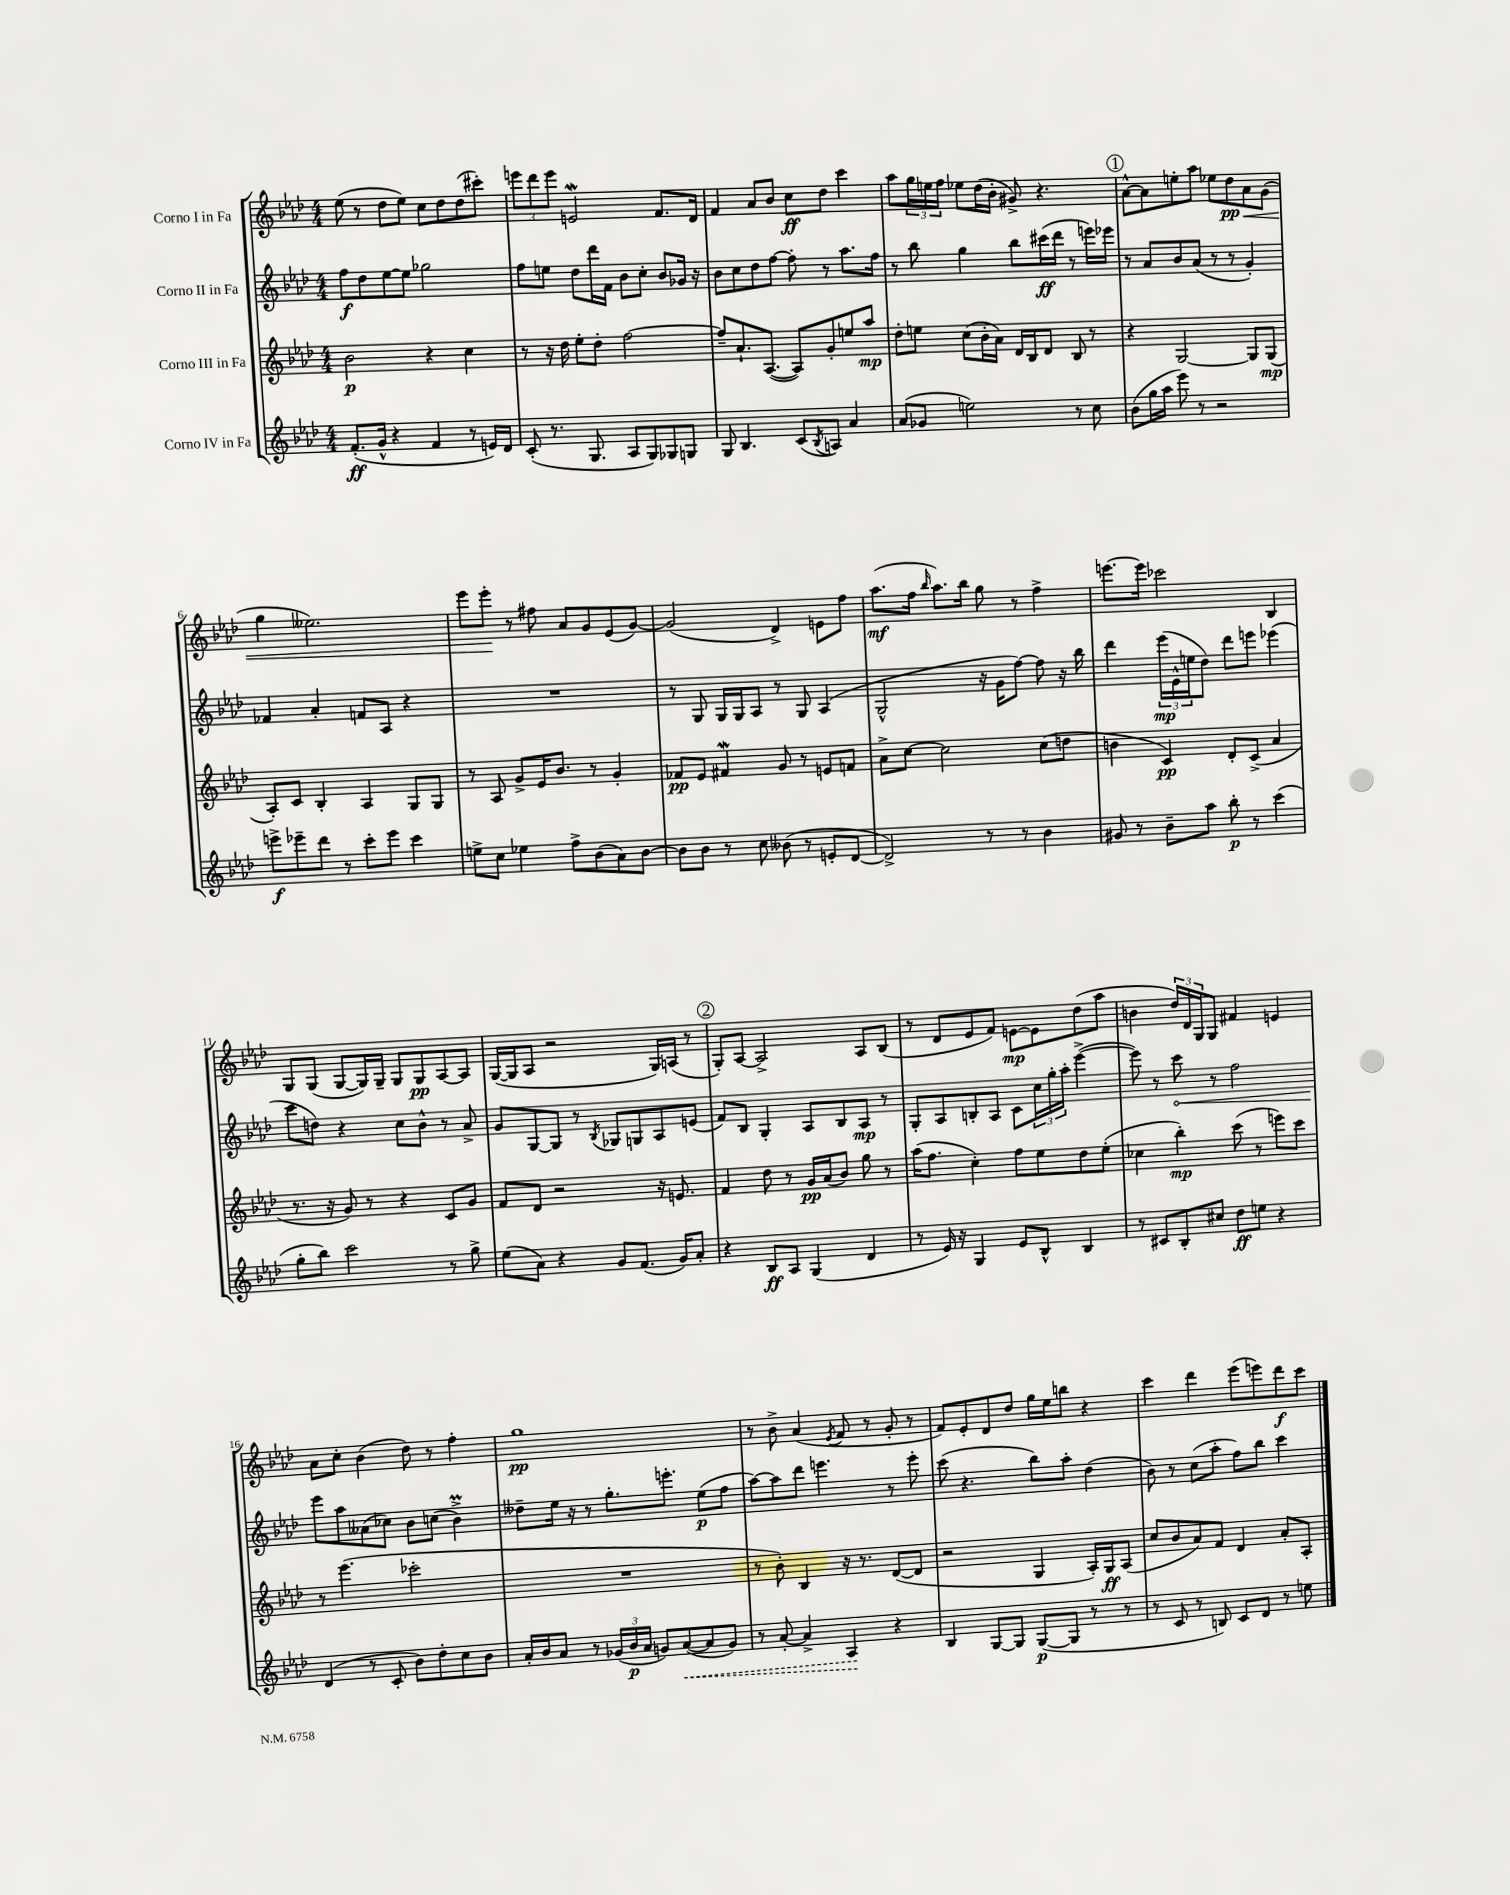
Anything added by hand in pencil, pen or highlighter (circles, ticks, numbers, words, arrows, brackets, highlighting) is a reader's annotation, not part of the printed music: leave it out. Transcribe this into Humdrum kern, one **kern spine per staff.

**kern	**dynam	**kern	**dynam	**kern	**dynam	**kern	**dynam
*part4	*part4	*part3	*part3	*part2	*part2	*part1	*part1
*staff4	*staff4	*staff3	*staff3	*staff2	*staff2	*staff1	*staff1
*I"Corno IV in Fa	*	*I"Corno III in Fa	*	*I"Corno II in Fa	*	*I"Corno I in Fa	*
*clefG2	*	*clefG2	*	*clefG2	*	*clefG2	*
*k[b-e-a-d-]	*	*k[b-e-a-d-]	*	*k[b-e-a-d-]	*	*k[b-e-a-d-]	*
*M4/4	*	*M4/4	*	*M4/4	*	*M4/4	*
=1	=1	=1	=1	=1	=1	=1	=1
(8.f'/L	ff	2b-\	p	8ff\L	f	(8ee-\	.
.	.	.	.	8dd-\	.	8r	.
16g^^/Jk	.	.	.	.	.	.	.
4r	.	.	.	[8ee-\	.	8dd-\L	.
.	.	.	.	8ee-\J]	.	8ee-\J)	.
4f/	.	4r	.	2gg-X\	.	8cc\L	.
.	.	.	.	.	.	8dd-\	.
8r	.	4cc\	.	.	.	(8dd-\	.
16en/LL)	.	.	.	.	.	8ccc#X'\J)	.
16d-/JJ	.	.	.	.	.	.	.
=2	=2	=2	=2	=2	=2	=2	=2
(8c'/	.	8r	.	8ff\L	.	12eeen\L	.
.	.	.	.	.	.	12ddd-\	.
8.r	.	16r	.	8een\J	.	.	.
.	.	.	.	.	.	12eee\J	.
.	.	16dd-\	.	.	.	.	.
.	.	8ee-'\L	.	8dd-\L	.	2enW/	.
8.G/	.	.	.	.	.	.	.
.	.	8dd-'\J	.	16ddd-\L	.	.	.
.	.	.	.	16f\JJ	.	.	.
8A-/L	.	[2ff\	.	8b-\L	.	.	.
8G/)	.	.	.	8cc'\J	.	.	.
8G-X/	.	.	.	8b-/L	.	8.f/L	.
8Gn/J	.	.	.	16g-X/Jk	.	.	.
.	.	.	.	16r	.	16d-/Jk	.
=3	=3	=3	=3	=3	=3	=3	=3
8G/	.	8ff~/L]	.	8b-\L	.	4f/	.
4.B-/	.	8.a-`/	.	8cc\	.	.	.
.	.	.	.	8dd-\	.	8a-/L	.
.	.	([8.A-/J	.	.	.	.	.
.	.	.	.	[8ff\J	.	8b-/J	.
(8c/L	.	8A-/L])	.	8ff'\]	.	8cc\L	ff
8qB-/	.	.	.	.	.	.	.
8An/J)	.	8g'/	.	8r	.	8dd-\J	.
4a-/	.	8een/	.	8.aa-\L	.	4ccc\	.
.	.	8aa-/J	mp	.	.	.	.
.	.	.	.	16ff\Jk	.	.	.
=4	=4	=4	=4	=4	=4	=4	=4
(8a-/L	.	8dd-'\L	.	8r	.	8aa-\L	.
8g-X/J	.	8een\J	.	8bb-\	.	24gg\L	.
.	.	.	.	.	.	24een\	.
.	.	.	.	.	.	24ff\JJ	.
2een\)	.	(8cc\L	.	4gg\	.	8ee-X\L	.
.	.	16b-'\L	.	.	.	(16dd-\L	.
.	.	16a-\JJ)	.	.	.	16b-'\JJ	.
.	.	16d-/LL	.	8bb-\L	.	8g#X^/)	.
.	.	16B-/J	.	.	.	.	.
.	.	8d-/J	.	(16ccc#X\L	ff	4.r	.
.	.	.	.	16ddd-\JJ	.	.	.
8r	.	8B-/	.	8r	.	.	.
8cc\	.	8r	.	16eeen\LL)	.	.	.
.	.	.	.	16eee-X\JJ	.	.	.
!!LO:REH:place=s1:t=1
=5	=5	=5	=5	=5	=5	=5	=5
(8b-\L	.	4r	.	8r	.	[8a-^^\L	.
16gg\L	.	.	.	8a-/L	.	8a-\]	.
16aa-\JJ	.	.	.	.	.	.	.
8eee-\)	.	[2G/	.	8b-/	.	8een'\	.
8r	.	.	.	(8a-/J	.	8aa-\J	.
2r	.	.	.	8r	.	8ee-X\L	.
.	.	.	.	8r	.	8dd-\	pp
!	!	!	!	!	!	!	!LO:HP:b
.	.	8G/L]	.	4g'/)	.	8a-\	<
.	.	(8G/J	mp	.	.	(8g\J	.
!!LO:LB:g=z
=6	=6	=6	=6	=6	=6	=6	=6
8eeen^\L	f	8A-'/L)	.	4f-X/	.	4gg\	.
8eee-X~\	.	8c/J	.	.	.	.	.
8ddd-\J	.	4B-'/	.	4a-'/	.	2.ee--X\)	.
8r	.	.	.	.	.	.	.
8ccc'\L	.	4A-/	.	8fn/L	.	.	.
8eee-\J	.	.	.	8A-/J	.	.	.
4ccc\	.	8G/L	.	4r	.	.	.
.	.	8G/J	.	.	.	.	.
=7	=7	=7	=7	=7	=7	=7	=7
8een^\L	.	8r	.	1r	.	8eee-\L	.
8cc\J	.	8A-/	.	.	.	8eee-'\J	.
4ee-X\	.	8g^/L	.	.	.	8r	[
.	.	16e-/K	.	.	.	8ff#X\	.
.	.	8.b-/J	.	.	.	.	.
8ff^\L	.	.	.	.	.	8a-/L	.
(8b-\	.	8r	.	.	.	8g/	.
8a-\)	.	4g'/	.	.	.	(8e-/	.
[8b-\J	.	.	.	.	.	[8g/J)	.
=8	=8	=8	=8	=8	=8	=8	=8
8b-\L]	.	8f-X/L	pp	8r	.	(2g/]	.
8b-\J	.	8e-/J	.	8G/	.	.	.
8r	.	4f#XW/	.	16G/LL	.	.	.
.	.	.	.	16G/J	.	.	.
8cc\	.	.	.	8A-/J	.	.	.
(8b--X\	.	8g/	.	8r	.	4d-^/)	.
8r	.	8r	.	8G/	.	.	.
8en'/L	.	8en/L	.	(4A-/	.	8en\L	.
[8d-/J	.	8fn/J	.	.	.	8ff\J	.
=9	=9	=9	=9	=9	=9	=9	=9
2d-^/])	.	8a-^\L	.	2G^^/	.	(8.aa-\L	mf
.	.	[8cc\J	.	.	.	.	.
.	.	.	.	.	.	16ff\Jk	.
.	.	.	.	.	.	16qqbb-/	.
.	.	2cc\]	.	.	.	8.aa-\L)	.
.	.	.	.	.	.	16bb-\Jk	.
8r	.	.	.	16r	.	8gg\	.
.	.	.	.	16g\KL	.	.	.
8r	.	.	.	[8ff\J)	.	8r	.
4b-\	.	(8cc\L	.	8ff\]	.	4ff^\	.
.	.	8ddn\J	.	16r	.	.	.
.	.	.	.	16bb-\	.	.	.
=10	=10	=10	=10	=10	=10	=10	=10
8g#X/	.	4bn\	.	4ddd-\	.	[8.eeen\L	.
8r	.	.	.	.	.	.	.
.	.	.	.	.	.	16eee\Jk]	.
8b-~\L	.	4c/)	pp	(24eee-\LL	mp	2ccc-X\	.
.	.	.	.	24e-^^\	.	.	.
.	.	.	.	24een\J	.	.	.
8aa-\J	.	.	.	8dd-\J)	.	.	.
8bb-'\	p	8d-'/L	.	8ddd-\L	.	.	.
8r	.	(8c^/J	.	8eeen\J	.	.	.
(4ccc\	.	4a-/	.	(4eee-X\	.	4B-/	.
!!LO:LB:g=z
=11	=11	=11	=11	=11	=11	=11	=11
8gg'\L	.	8.r	.	8ccc\L	.	8G/L	.
8bb-\J)	.	.	.	8ddn\J)	.	(8G/J	.
.	.	16r	.	.	.	.	.
2ccc\	.	8g/)	.	4r	.	[8G/L	.
.	.	8r	.	.	.	16G/L])	.
.	.	.	.	.	.	16G~/JJ	.
.	.	4r	.	8cc\L	.	8G/L	.
.	.	.	.	8b-^^\J	.	8G/	pp
8r	.	8c/L	.	8r	.	[8A-/	.
8gg^\	.	8g/J	.	8a-^/	.	8A-/J]	.
=12	=12	=12	=12	=12	=12	=12	=12
(8ee-\L	.	8f/L	.	8g/L	.	([16G/LL	.
.	.	.	.	.	.	16G/J]	.
8a-\J)	.	8d-/J	.	[8G/	.	8A-/J	.
4r	.	2r	.	8G/J]	.	2r	.
.	.	.	.	8r	.	.	.
.	.	.	.	8qB-/	.	.	.
8g/L	.	.	.	8G-X/L	.	.	.
(8.f/J	.	.	.	8Gn/	.	.	.
.	.	16r	.	8A-/	.	16G/LL)	.
16g/KL)	.	8.en/	.	.	.	(16An/JJ	.
8a-'/J	.	.	.	(8en/J	.	8r	.
!!LO:REH:place=s1:t=2
=13	=13	=13	=13	=13	=13	=13	=13
4r	.	4f/	.	8f/L)	.	8G'/L)	.
.	.	.	.	8B-/J	.	[8A-/J	.
8B-/L	ff	8dd-\	.	4G'/	.	2A-^/]	.
8A-/J	.	8r	.	.	.	.	.
(4G/	.	16g/LL	pp	8A-/L	.	.	.
.	.	(16a-/J	.	.	.	.	.
.	.	8b-/J)	.	8B-/	.	.	.
4d-/	.	8gg\	.	8A-/J	mp	8A-/L	.
.	.	8r	.	8r	.	(8B-/J	.
=14	=14	=14	=14	=14	=14	=14	=14
8r	.	(16aa-\KL	.	8G'/L	.	8r	.
.	.	8.ff\J	.	.	.	.	.
16e-/)	.	.	.	8A-/	.	8d-/L	.
16r	.	.	.	.	.	.	.
4G/	.	4cc'\)	.	8Bn'/	.	8e-/	.
.	.	.	.	8A-/J	.	8f/J)	.
8e-/L	.	8ff\L	.	8c\L	.	[8en\L	mp
8B-^^/J	.	8ee-\	.	24cc\L	.	8e\]	.
.	.	.	.	24gg'\	.	.	.
.	.	.	.	24aa-'\JJ	.	.	.
4B-/	.	8dd-\	.	([4eee-^\	.	(8dd-\	.
.	.	(8ee-'\J	.	.	.	8aa-\J	.
=15	=15	=15	=15	=15	=15	=15	=15
8r	.	4cc-X\	.	8eee-\])	.	4bn\	.
8c#X/L	.	.	.	8r	.	.	.
!	!	!	!	!	!LO:HP:b	!	!
8B-'/	.	4bb-'\)	mp	8ccc\	<	24dd-/LL)	.
.	.	.	.	.	.	24d-/	.
.	.	.	.	.	.	24G/J	.
8cc#X/J	.	.	.	8r	.	8G/J	.
8dd-\L	ff	(8ccc\	.	2ff\	.	4f#X/	.
8een\J	.	8r	.	.	.	.	.
4r	.	8eeen\L)	.	.	.	4en/	.
.	.	8ccc\J	.	.	.	.	.
!!LO:LB:g=z
=16	=16	=16	=16	=16	=16	=16	=16
(4d-/	.	8r	.	8eee-\L	.	8a-\L	.
.	.	(4.eee-\	.	8aa-\	[	8cc'\J	.
8r	.	.	.	(8a--X\	.	(4b-\	.
8c'/	.	.	.	8cc-X\J)	.	.	.
8b-\L)	.	2ccc-X'\	.	8b-\L	.	8dd-\)	.
8dd-'\	.	.	.	(8ccn\J	.	8r	.
8cc\	.	.	.	4b-M^\)	.	4ff'\	.
8b-\J	.	.	.	.	.	.	.
=17	=17	=17	=17	=17	=17	=17	=17
16a-'/LL	.	1r	.	8dd--X~\L	.	1gg	pp
16b-/J	.	.	.	.	.	.	.
8a-/J	.	.	.	16ee-\Jk	.	.	.
.	.	.	.	16r	.	.	.
8r	.	.	.	8r	.	.	.
(24g-X/LL	.	.	.	8.gg'\L	.	.	.
24b-/	p	.	.	.	.	.	.
24a-/JJ	.	.	.	.	.	.	.
8gn/L)	.	.	.	.	.	.	.
.	.	.	.	8.eeen'\J	.	.	.
!	!LO:HP:b	!	!	!	!	!	!
([8a-/	<	.	.	.	.	.	.
8a-/]	.	.	.	(8ee-\L	p	.	.
8g/J)	.	.	.	8ff\J	.	.	.
=18	=18	=18	=18	=18	=18	=18	=18
8r	.	8r	.	[8aa-\L)	.	8r	.
[8a-'/	.	8b-'\)	.	8aa-\]	.	8b-^\	.
4a-^/]	.	4B-/	.	8ddd-\J	.	(4a-/	.
.	.	.	.	4.eeen\	.	.	.
.	.	.	.	.	.	8qe-/	.
4A-/	.	16r	.	.	.	8f/	.
.	.	8.r	.	.	.	.	.
.	.	.	.	.	.	8r	.
4r	[	([8d-/L	.	8r	.	8g'/	.
.	.	8d-/J]	.	8eee'\	.	8r	.
=19	=19	=19	=19	=19	=19	=19	=19
4B-/	.	2r	.	(8ccc\	.	8f/L)	.
.	.	.	.	4.r	.	8e-'/	.
[8G/L	.	.	.	.	.	8d-/	.
8G/J]	.	.	.	.	.	8dd-/J	.
([8G/L	p	4G/	.	8bb-\L)	.	16gg\LL	.
.	.	.	.	.	.	16ee-\J	.
8G/J]	.	.	.	8aa-'\J	.	8bbn\J	.
8r	.	16A-'/LL)	.	(4dd-\	.	4r	.
.	.	16G/J	ff	.	.	.	.
8r	.	(8A-/J	.	.	.	.	.
=20	=20	=20	=20	=20	=20	=20	=20
8r	.	8cc/L	.	8b-\)	.	4ccc\	.
8c/	.	8b-/	.	8r	.	.	.
8r	.	8a-/)	.	(8cc\L	.	4ddd-\	.
8Bn/)	.	8f/J	.	8aa-'\J	.	.	.
8c/L	.	4d-/	.	8ff\L)	.	(8eee-\L	.
8d-/J	.	.	.	8bb-\J	.	8eeen\)	.
8r	.	8a-'/L	.	4ccc\	.	8ddd-\	f
8een\	.	8A-'/J	.	.	.	8ccc\J	.
==	==	==	==	==	==	==	==
*-	*-	*-	*-	*-	*-	*-	*-
